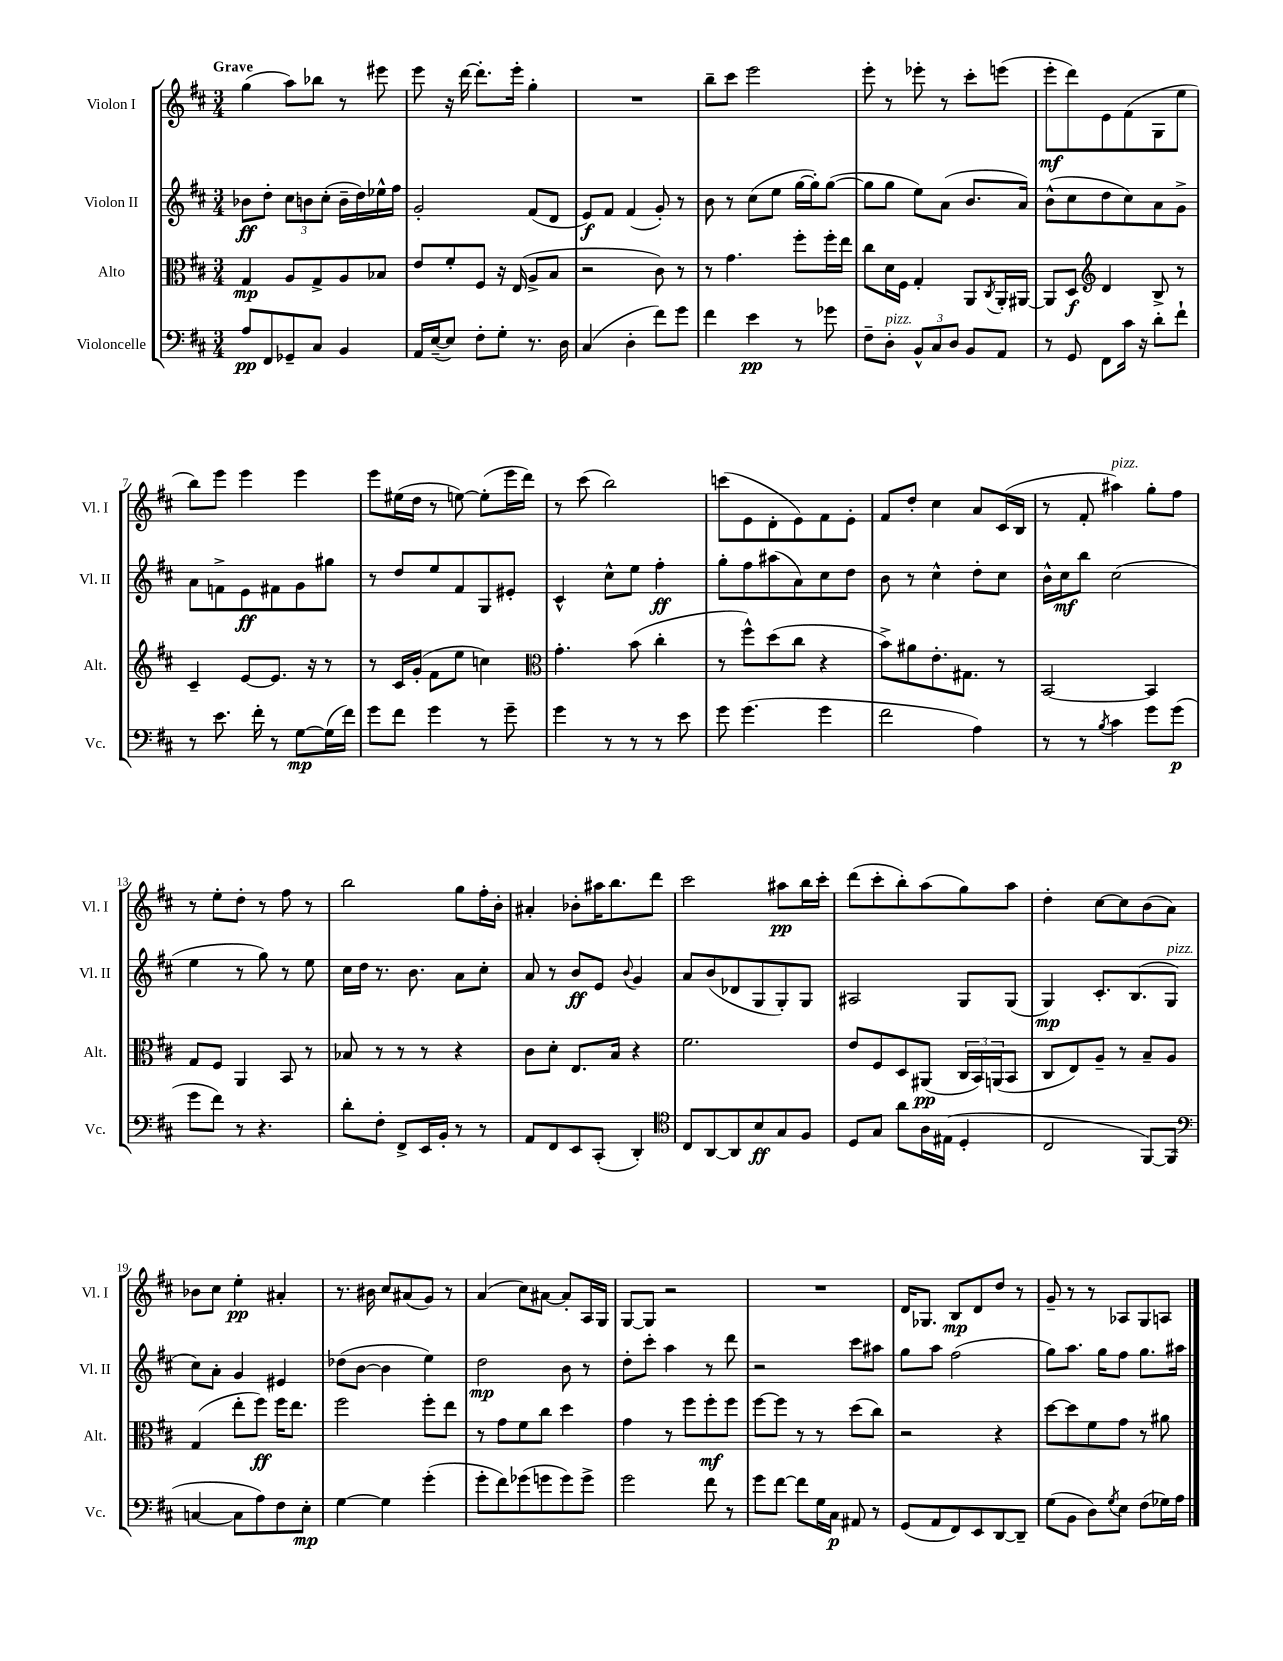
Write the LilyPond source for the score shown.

<<
\new StaffGroup <<
\new Staff = "s0" \with { instrumentName = "Violon I" shortInstrumentName = "Vl. I" } {
    \clef treble \key d \major \numericTimeSignature \time 3/4 \tempo "Grave"
    g''4( a''8) bes''8 r8 eis'''8 |
    e'''8 r16 d'''16~ d'''8.-. e'''16-. g''4-. |
    R2. |
    b''8-- cis'''8 e'''2 |
    e'''8-. r8 ees'''8-. r8 cis'''8-. e'''8( |
    e'''8-.\mf d'''8) e'8 fis'8( g8 e''8 |
    b''8) e'''8 e'''4 e'''4 |
    e'''8 eis''16( d''16 r8 e''8~) e''8-.( e'''16 d'''16) |
    r8 cis'''8( b''2) |
    c'''8( e'8 d'8-. e'8) fis'8 e'8-. |
    fis'8 d''8-. cis''4 a'8 cis'16( b16 |
    r8 fis'8-. ais''4^\markup { \italic "pizz." }) g''8-. fis''8 |
    r8 e''8-. d''8-. r8 fis''8 r8 |
    b''2 g''8 fis''16-. b'16-. |
    ais'4-. bes'8-. ais''16 b''8. d'''8 |
    cis'''2 ais''8\pp b''16 cis'''16-. |
    d'''8( cis'''8-. b''8-.) a''8( g''8) a''8 |
    d''4-. cis''8~ cis''8 b'8( a'8) |
    bes'8 cis''8 e''4-.\pp ais'4-. |
    r8. bis'16 cis''8 ais'8( g'8) r8 |
    a'4( cis''8) ais'8~ ais'8-. a16 g16 |
    g8~ g8 r2 |
    R2. |
    d'16 ges8. b8\mp d'8 d''8 r8 |
    g'8-- r8 r8 aes8 g8 a8 \bar "|." |
}
\new Staff = "s1" \with { instrumentName = "Violon II" shortInstrumentName = "Vl. II" } {
    \clef treble \key d \major \numericTimeSignature \time 3/4
    bes'8\ff d''8-. \tuplet 3/2 { cis''8 b'8 cis''8-.( } b'16-- d''16) ees''16-^ fis''16 |
    g'2-. fis'8( d'8 |
    e'8\f) fis'8 fis'4( g'8-.) r8 |
    b'8 r8 cis''8( e''8 g''16~ g''16-.) g''8~( |
    g''8 g''8 e''8) a'8( b'8. a'16) |
    b'8-^( cis''8 d''8 cis''8) a'8 g'8-> |
    a'8 f'8-> e'8\ff fis'8 g'8 gis''8 |
    r8 d''8 e''8 fis'8 g8 eis'8-. |
    cis'4-^ cis''8-^ e''8 fis''4-.\ff |
    g''8-. fis''8 ais''8( a'8) cis''8 d''8 |
    b'8 r8 cis''4-^ d''8-. cis''8 |
    b'16-^ cis''16\mf b''8 cis''2( |
    e''4 r8 g''8) r8 e''8 |
    cis''16 d''16 r8. b'8. a'8 cis''8-. |
    a'8 r8 b'8\ff e'8 \appoggiatura { b'8 } g'4 |
    a'8 b'8( des'8 g8 g8-.) g8 |
    ais2 g8 g8( |
    g4\mp) cis'8.-. b8.( g8^\markup { \italic "pizz." } |
    cis''8) a'8-. g'4 eis'4 |
    des''8( b'8~ b'4 e''4) |
    d''2\mp b'8 r8 |
    d''8-. cis'''8-. a''4 r8 d'''8 |
    r2 cis'''8 ais''8 |
    g''8 a''8 fis''2( |
    g''8) a''8. g''16 fis''8 g''8. ais''16 \bar "|." |
}
\new Staff = "s2" \with { instrumentName = "Alto" shortInstrumentName = "Alt." } {
    \clef alto \key d \major \numericTimeSignature \time 3/4
    g4\mp a8 g8-> a8 bes8 |
    e'8 fis'8-. fis8 r16 e16( a8-> b8 |
    r2 cis'8) r8 |
    r8 g'4. fis''8-. fis''16-. e''16 |
    cis''8 d'16 fis16 g4-. a,8 \acciaccatura { cis8 } a,16-. ais,16~ |
    ais,8 d8\f \clef treble d'4 b8-> r8 |
    cis'4-- e'8~ e'8. r16 r8 |
    r8 cis'16 g'16-.( fis'8 e''8 c''4) |
    \clef alto g'4.-. b'8( cis''4-. |
    r8 fis''8-^) d''8( cis''8 r4 |
    b'8->) ais'8 e'8.-. gis8. r8 |
    b,2~ b,4 |
    g8 fis8 a,4 b,8 r8 |
    bes8 r8 r8 r8 r4 |
    cis'8 d'8-. e8. b16 r4 |
    fis'2. |
    e'8 fis8 d8 ais,8\pp( \tuplet 3/2 { cis16 b,16) a,16( } b,8 |
    cis8 e8) a8-- r8 b8-- a8 |
    g4( e''8-. fis''8\ff) fis''16 e''8. |
    fis''2 fis''8-. e''8 |
    r8 g'8 fis'8 cis''8 d''4 |
    g'4 r8 fis''8 fis''8-.\mf fis''8 |
    fis''8~ fis''8 r8 r8 d''8( cis''8) |
    r2 r4 |
    d''8~ d''8 fis'8 g'8 r8 ais'8 \bar "|." |
}
\new Staff = "s3" \with { instrumentName = "Violoncelle" shortInstrumentName = "Vc." } {
    \clef bass \key d \major \numericTimeSignature \time 3/4
    a8\pp fis,8 ges,8-- cis8 b,4 |
    a,16 e16~--( e8) fis8-. g8-. r8. d16 |
    cis4( d4-. fis'8) g'8 |
    fis'4 e'4\pp r8 ges'8 |
    fis8-- d8-.^\markup { \italic "pizz." } \tuplet 3/2 { b,8-^ cis8 d8 } b,8 a,8 |
    r8 g,8 fis,8 cis'16 r16 d'8-. fis'8-! |
    r8 e'8. fis'16-. r8 g8~\mp g16( fis'16) |
    g'8 fis'8 g'4 r8 g'8-- |
    g'4 r8 r8 r8 e'8 |
    g'8 g'4.( g'4 |
    fis'2 a4) |
    r8 r8 \acciaccatura { b8 } cis'4 g'8 g'8\p( |
    g'8 fis'8) r8 r4. |
    d'8-. fis8-. fis,8-> e,16 b,16-. r8 r8 |
    a,8 fis,8 e,8 cis,8-.( d,4-.) |
    \clef tenor cis8 a,8~ a,8 b8\ff g8 fis8 |
    d8 g8 a'8 a16 eis16( d4-. |
    cis2 fis,8~) fis,8( |
    \clef bass c4~ c8 a8) fis8 e8-.\mp |
    g4~ g4 g'4-.( |
    g'8-. fis'8) ges'8( g'8 g'8) g'8-> |
    g'2 fis'8 r8 |
    g'8 fis'8~ fis'8 g16 cis16\p ais,8 r8 |
    g,8( a,8 fis,8) e,8 d,8~ d,8-- |
    g8( b,8 d8) \acciaccatura { g8 } e8 fis8( ges16) a16 \bar "|." |
}
>>
>>
